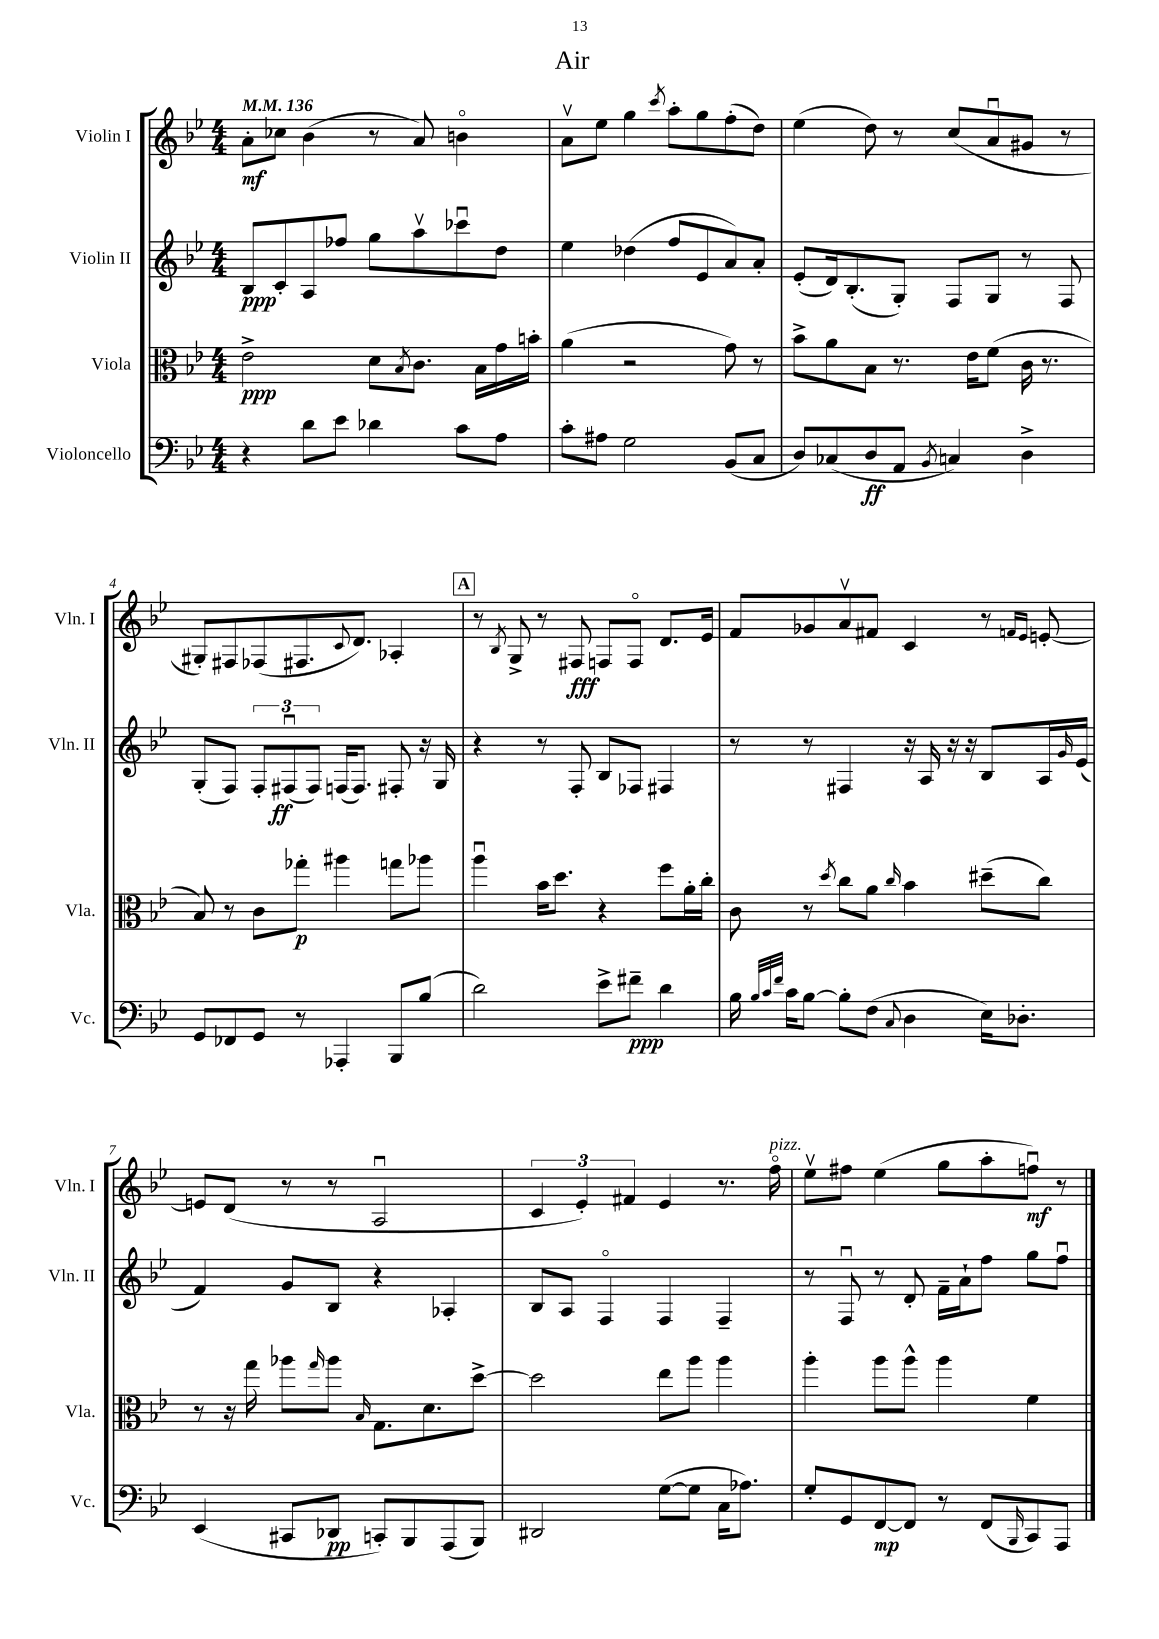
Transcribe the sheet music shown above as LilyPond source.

\header { title = "Air" }
<<
\new StaffGroup <<
\new Staff = "s0" \with { instrumentName = "Violin I" shortInstrumentName = "Vln. I" } {
    \clef treble \key bes \major \numericTimeSignature \time 4/4 \tempo 4 = 136
    a'8-.\mf ces''8 bes'4( r8 a'8) b'4\flageolet |
    a'8\upbow ees''8 g''4 \acciaccatura { c'''8 } a''8-. g''8 f''8-.( d''8) |
    ees''4( d''8) r8 c''8( a'8\downbow gis'8 r8 |
    gis8-.) fis8 fes8( fis8. \appoggiatura { c'8 } d'8.) aes4-. |
    \mark \markup { \box "A" } r8 \acciaccatura { bes8 } g8-> r8 fis8\fff f8 f8\flageolet d'8. ees'16 |
    f'8 ges'8 a'8\upbow fis'8 c'4 r8 \grace { f'16 ees'16 } e'8~-. |
    e'8 d'8( r8 r8 a2\downbow |
    \tuplet 3/2 { c'4 ees'4-.) fis'4 } ees'4 r8. f''16\flageolet^\markup { \italic "pizz." } |
    ees''8\upbow fis''8 ees''4( g''8 a''8-. f''8\downbow\mf) r8 \bar "|." |
}
\new Staff = "s1" \with { instrumentName = "Violin II" shortInstrumentName = "Vln. II" } {
    \clef treble \key bes \major \numericTimeSignature \time 4/4
    bes8\ppp c'8-. a8 fes''8 g''8 a''8\upbow ces'''8\downbow d''8 |
    ees''4 des''4( f''8 ees'8 a'8) a'8-. |
    ees'8-.( d'16) bes8.-.( g8-.) f8 g8 r8 f8 |
    g8-.( f8) \tuplet 3/2 { f8-. fis8\downbow\ff( fis8) } f16( f8.) fis8-. r16 g16 |
    \mark \markup { \box "A" } r4 r8 f8-. bes8 fes8 fis4 |
    r8 r8 fis4 r16 a16 r16 r16 bes8 a16 \grace { g'16 } ees'16( |
    f'4) g'8 bes8 r4 aes4-. |
    bes8 a8 f4\flageolet f4 f4-- |
    r8 f8\downbow r8 d'8-. f'16-- a'16-! f''8 g''8 f''8\downbow \bar "|." |
}
\new Staff = "s2" \with { instrumentName = "Viola" shortInstrumentName = "Vla." } {
    \clef alto \key bes \major \numericTimeSignature \time 4/4
    ees'2->\ppp d'8 \acciaccatura { bes8 } c'8. bes16 g'16 b'16-. |
    a'4( r2 g'8) r8 |
    bes'8-> a'8 bes8 r8. ees'16 f'8( c'16 r8. |
    bes8) r8 c'8 ges''8-.\p ais''4 g''8 aes''8 |
    \mark \markup { \box "A" } a''4\downbow bes'16 d''8. r4 f''8 a'16-. c''16-. |
    c'8 r8 \acciaccatura { d''8 } c''8 a'8 \grace { c''16 } bes'4 dis''8--( c''8) |
    r8 r16 g''16 aes''8 \grace { g''16 } aes''8 \grace { bes16 } g8. d'8. d''8~-> |
    d''2 ees''8 a''8 a''4 |
    a''4-. a''8 a''8-^ a''4 f'4 \bar "|." |
}
\new Staff = "s3" \with { instrumentName = "Violoncello" shortInstrumentName = "Vc." } {
    \clef bass \key bes \major \numericTimeSignature \time 4/4
    r4 d'8 ees'8 des'4 c'8 a8 |
    c'8-. ais8 g2 bes,8( c8 |
    d8) ces8( d8\ff a,8 \acciaccatura { bes,8 } c4) d4-> |
    g,8 fes,8 g,8 r8 aes,,4-. bes,,8 bes8( |
    \mark \markup { \box "A" } d'2) ees'8-> fis'8--\ppp d'4 |
    bes16 \grace { bes32 c'32 f'32 } c'16 bes8~ bes8-. f8( \appoggiatura { c8 } d4 ees16) des8.-. |
    ees,4( cis,8 des,8\pp c,8-.) bes,,8 a,,8( bes,,8) |
    dis,2 g8~( g8 c16 aes8.) |
    g8-. g,8 f,8~\mp f,8 r8 f,8( \grace { bes,,16 } c,8) a,,8 \bar "|." |
}
>>
>>
